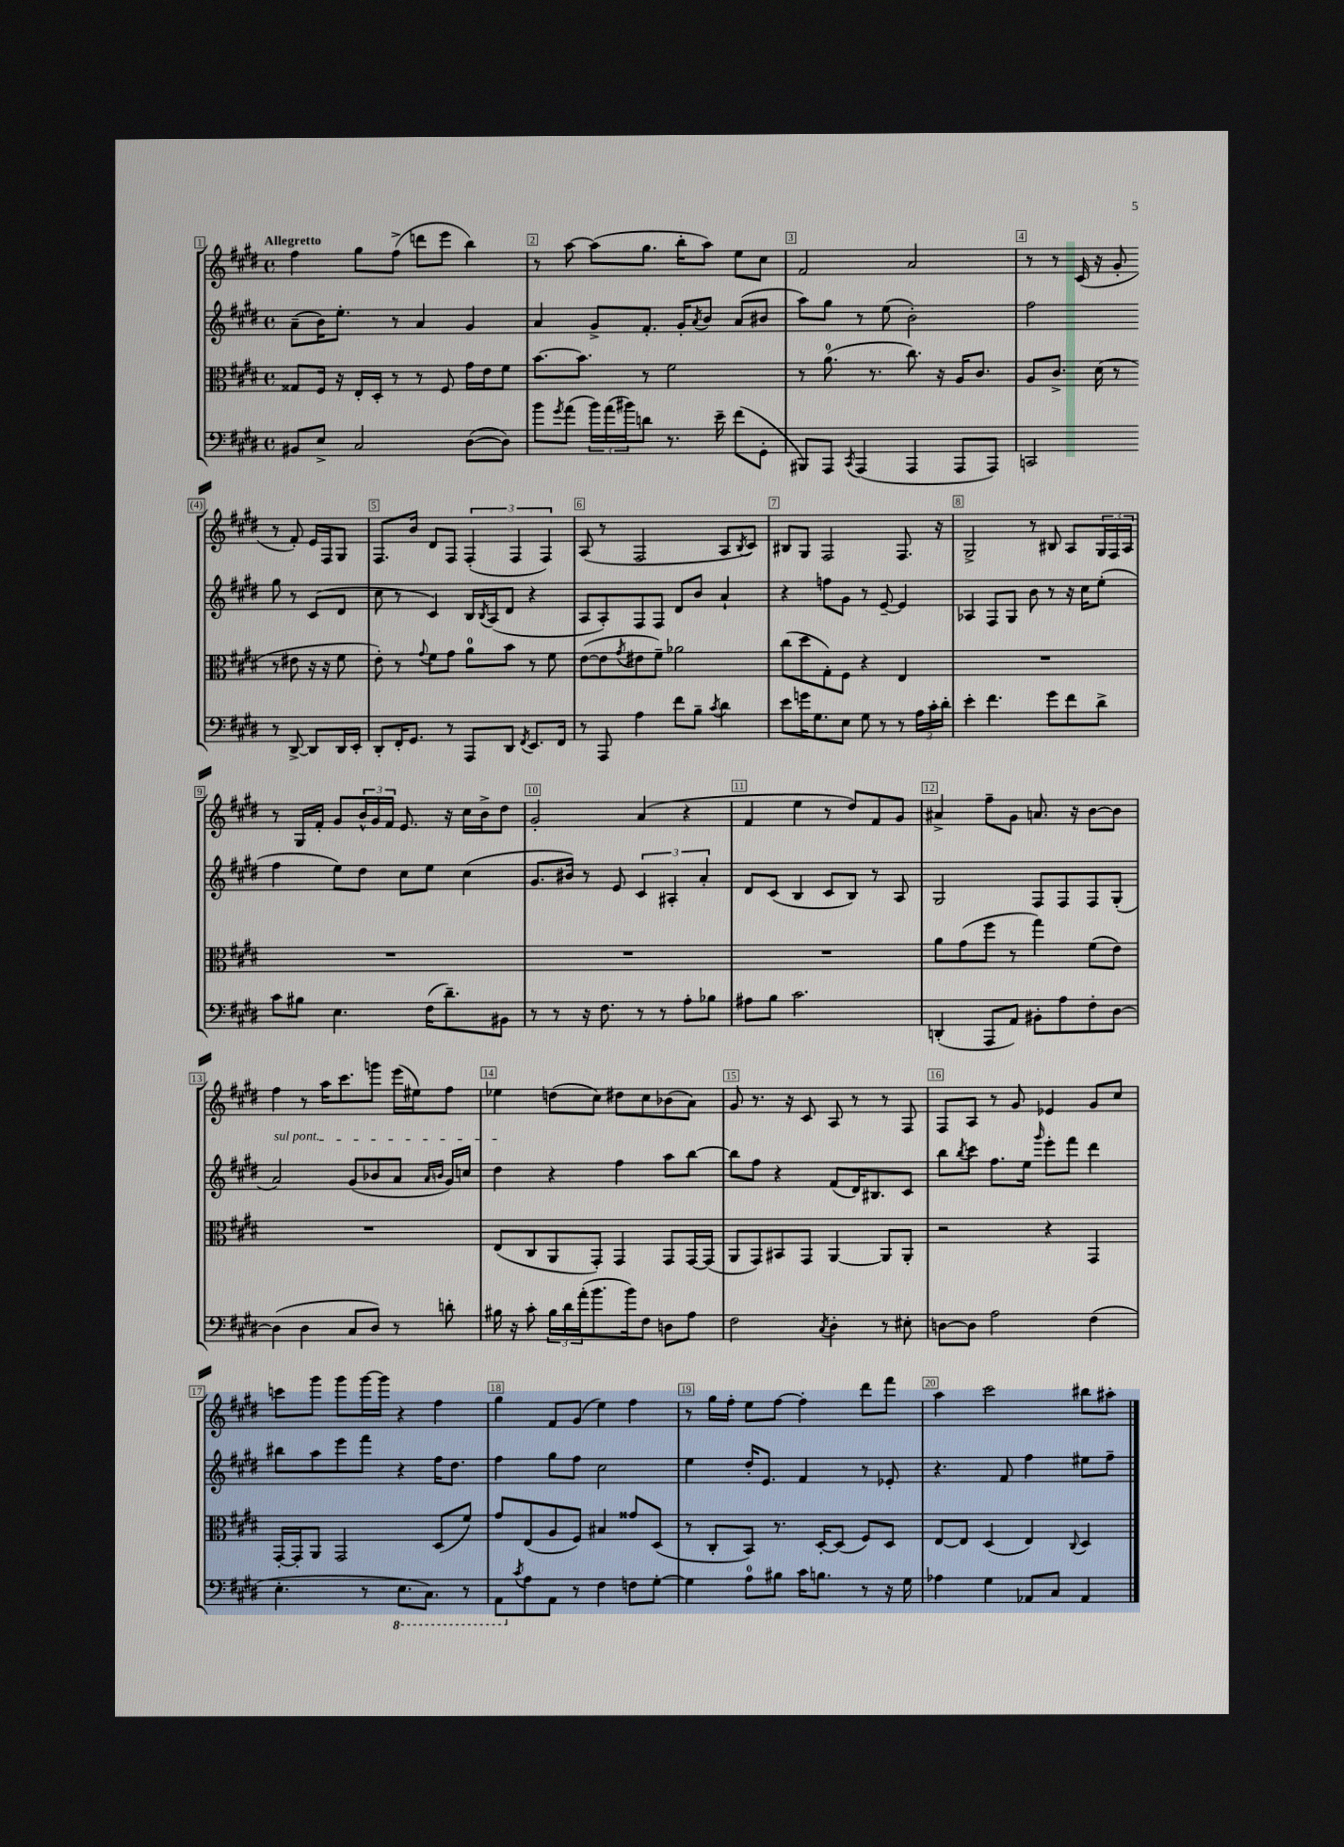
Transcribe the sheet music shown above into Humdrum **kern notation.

**kern	**kern	**kern	**kern
*staff4	*staff3	*staff2	*staff1
*clefF4	*clefC3	*clefG2	*clefG2
*k[f#c#g#d#]	*k[f#c#g#d#]	*k[f#c#g#d#]	*k[f#c#g#d#]
*M4/4	*M4/4	*M4/4	*M4/4
*met(c)	*met(c)	*met(c)	*met(c)
8BB#	8G##	(8a~	4ff#
8E^	16F#	16b)	.
.	16r	8.ee'	.
2C#	16E'	.	8gg#
.	16D#'	.	.
.	8r	8r	(8ff#^
.	8r	4a	8ddd
.	8F#	.	8eee
([8D#	16g#	4g#	4bb)
.	16e	.	.
8D#])	8f#	.	.
=	=	=	=
8b	[8.b	4a	8r
8qg#	.	.	.
(8a	.	.	[8aa
.	8.b]	.	.
24b)	.	8g#^	(8aa]
(24a	.	.	.
24b#)	.	.	.
8d	8r	8.f#'	8.gg#
8.r	2f#	.	.
.	.	16g#'	16bb'
.	.	8qa	.
.	.	8b	8aa)
16e~	.	.	.
(8f#	.	(8a	8ee
8GG#'	.	8b#	8cc#
=	=	=	=
8BBB#)	8r	8aa)	2f#
8AAA	(8.a	8gg#	.
8qCC#	.	.	.
(4AAA	.	8r	.
.	8.r	.	.
.	.	(8ee	.
4AAA	8.cc#)	2b')	2a
.	16r	.	.
8AAA	16A	.	.
.	8.c#	.	.
8AAA)	.	.	.
=	=	=	=
2CC	8A	2ff#	8r
.	8.c#^	.	8r
.	.	.	(16c#
.	(16d#	.	16r
.	8r	.	8g#'
8r	8r	8gg#	8r
[8DD#^	8e#	8r	8f#')
8DD#]	16r	(8c#	16e
.	16r	.	16F#
16DD#	8f#	8d#	8G#
16EE'	.	.	.
=	=	=	=
8DD#'	8e')	8cc#	8.F#
16FF#'	8r	8r	.
8.GG#	.	.	16b
.	8qqg#	.	.
.	8f#	4c#)	8d#
8r	8g#	.	8F#
8AAA	8a	16B	(6F#'
.	.	8qB	.
.	.	(16A	.
8DD#	8b	8d#	.
.	.	.	6F#
8qFF#	.	.	.
8.EE	8r	4r	.
.	.	.	6F#)
.	8f#	.	.
16FF#	.	.	.
=	=	=	=
8r	([8e	8A	(8A
8AAA	8e]	8A')	8r
.	8qg#	.	.
4A	8e#	8F#	2F#
.	8f#~)	8F#	.
8f#	2a-	8d#	.
8B~	.	8b	.
8qc#	.	.	.
4d#	.	4a`	8A
.	.	.	8qB
.	.	.	8c#)
=	=	=	=
8e	(8cc#	4r	8B#
16g	8dd#	.	8G#
8.G#	.	.	.
.	8G#')	8ff	2F#
8E	8F#	8g#	.
8G#	4r	8r	.
8r	.	[8e~	.
8r	4E	4e]	8.F#
24A	.	.	.
24c#'	.	.	.
.	.	.	16r
24d#'	.	.	.
=	=	=	=
4e'	1r	4A-	2G#^
4.f#	.	8F#	.
.	.	8G#	.
.	.	8b	8r
8g#	.	8r	8B#
8f#	.	16r	8A
.	.	16cc#	.
8d#^	.	(8ee'	24G#
.	.	.	24F#
.	.	.	24A
=	=	=	=
8c#	1r	4ff#	8r
8B#	.	.	16G#
.	.	.	16f#'
4.E	.	8ee)	8g#
.	.	8dd#	24b^^
.	.	.	24g#
.	.	.	24f#
.	.	8cc#	8.e
(16F#	.	8ee	.
8.d#~)	.	.	16r
.	.	(4cc#	16cc#
.	.	.	16b^
8BB#	.	.	8dd#
=	=	=	=
8r	1r	8.g#	2g#'
8r	.	.	.
.	.	16b#)	.
16r	.	8r	.
8.F#	.	.	.
.	.	8e	.
8r	.	6c#	(4a
8r	.	.	.
.	.	6A#'	.
8A'	.	.	4r
.	.	6a'	.
8B-	.	.	.
=	=	=	=
8A#	1r	8d#	4f#
8B	.	(8c#	.
2.c#	.	4B	4ee
.	.	8c#	8r
.	.	8B)	8dd#)
.	.	8r	8f#
.	.	8A	8g#
=	=	=	=
(4DD'	8a	2G#	4a#^
.	(8g#	.	.
8AAA	8ff#	.	8ff#~
8AA)	8r	.	8g#
8BB#'	4gg#)	8F#	8.a
8A	.	8F#	.
.	.	.	16r
8F#'	(8f#	8F#	[8b
[8D#	8e)	(8G#'	8b]
=	=	=	=
(4D#]	1r	2a)	4ff#
4D#	.	.	8r
.	.	.	16aa
.	.	.	8.ccc#
8C#	.	(8g#	.
8D#)	.	8b-	8ggg
8r	.	8a	(16eee
.	.	.	16ee#)
.	.	16qqa	.
.	.	16qqb	.
8d'	.	16g#)	8ff#
.	.	16cc	.
=	=	=	=
16B#	(8E	4dd#	4ee-
16r	.	.	.
8c#'	8C#	.	.
24B#	8AA	4r	(8dd
24d#	.	.	.
(24a'	.	.	.
8.b	8GG#')	.	8cc#)
.	4GG#	4ff#	8dd#
16b)	.	.	.
8F#	.	.	8cc#
8D	8GG#	8aa	(8b-
8A	[16GG#	[8bb	8a)
.	(16GG#]	.	.
=	=	=	=
2F#	8AA	8bb]	8g#
.	8GG#)	8ff#	8.r
.	8BB#	4r	.
.	.	.	16r
.	8GG#	.	8c#
8qC#	.	.	.
4D#'	[4AA	(8f#	8A
.	.	16d#)	8r
.	.	8.B#	.
8r	8AA]	.	8r
8E#'	8AA'	8c#	8F#
=	=	=	=
[8D	2r	8bb	8F#
.	.	8qbb	.
8D]	.	8ccc#	8A
2A	.	8.ff#	8r
.	.	.	8g#
.	.	16ee	.
.	.	16qqggg#	.
.	4r	8eee'	4e-
.	.	8fff#	.
(4F#	4GG#	4ddd#	8g#
.	.	.	8cc#
=	=	=	=
4.E'	[16GG#'	8bb#	8ccc
.	16GG#']	.	.
.	8AA	8aa	8ggg#
.	2GG#	8eee	8ggg#
8r	.	8fff#	[16ggg#
.	.	.	16ggg#]
8.EE	.	4r	4r
8.CC#)	.	.	.
.	(8D#	16ff#	4ff#
.	.	8.dd#	.
8r	8f#)	.	.
=	=	=	=
8AAA	8g#	4ff#	4gg#
8qc#	.	.	.
8A	(8E	.	.
8AA	8A	8gg#	8f#
8r	8F#)	8ff#	(8g#
4F#	4B#	2cc#	4ee)
8F	8g##	.	4ff#
[8G#'	(8D#	.	.
=	=	=	=
4G#]	8r	4ee	8r
.	8C#'	.	16gg#
.	.	.	16ff#'
8A	8BB)	16dd#'	8ee
.	.	8.e	.
8B#	8.r	.	[8ff#
16c#	.	4f#	4ff#']
8.B	[16D#'	.	.
.	(8D#]	.	.
8r	8F#)	8r	8ddd#
16r	8D#	8e-'	8fff#
16G#	.	.	.
=	=	=	=
4A-	[8E	4.r	4aa
.	8E]	.	.
4G#	(4D#	.	2ccc#
.	.	8f#	.
8AA-	4E)	4ff#	.
8C#	.	.	.
.	8qqC#	.	.
4AA-	4D#	8ee#	8bb#
.	.	8ff#~	8aa#'
==	==	==	==
*-	*-	*-	*-
